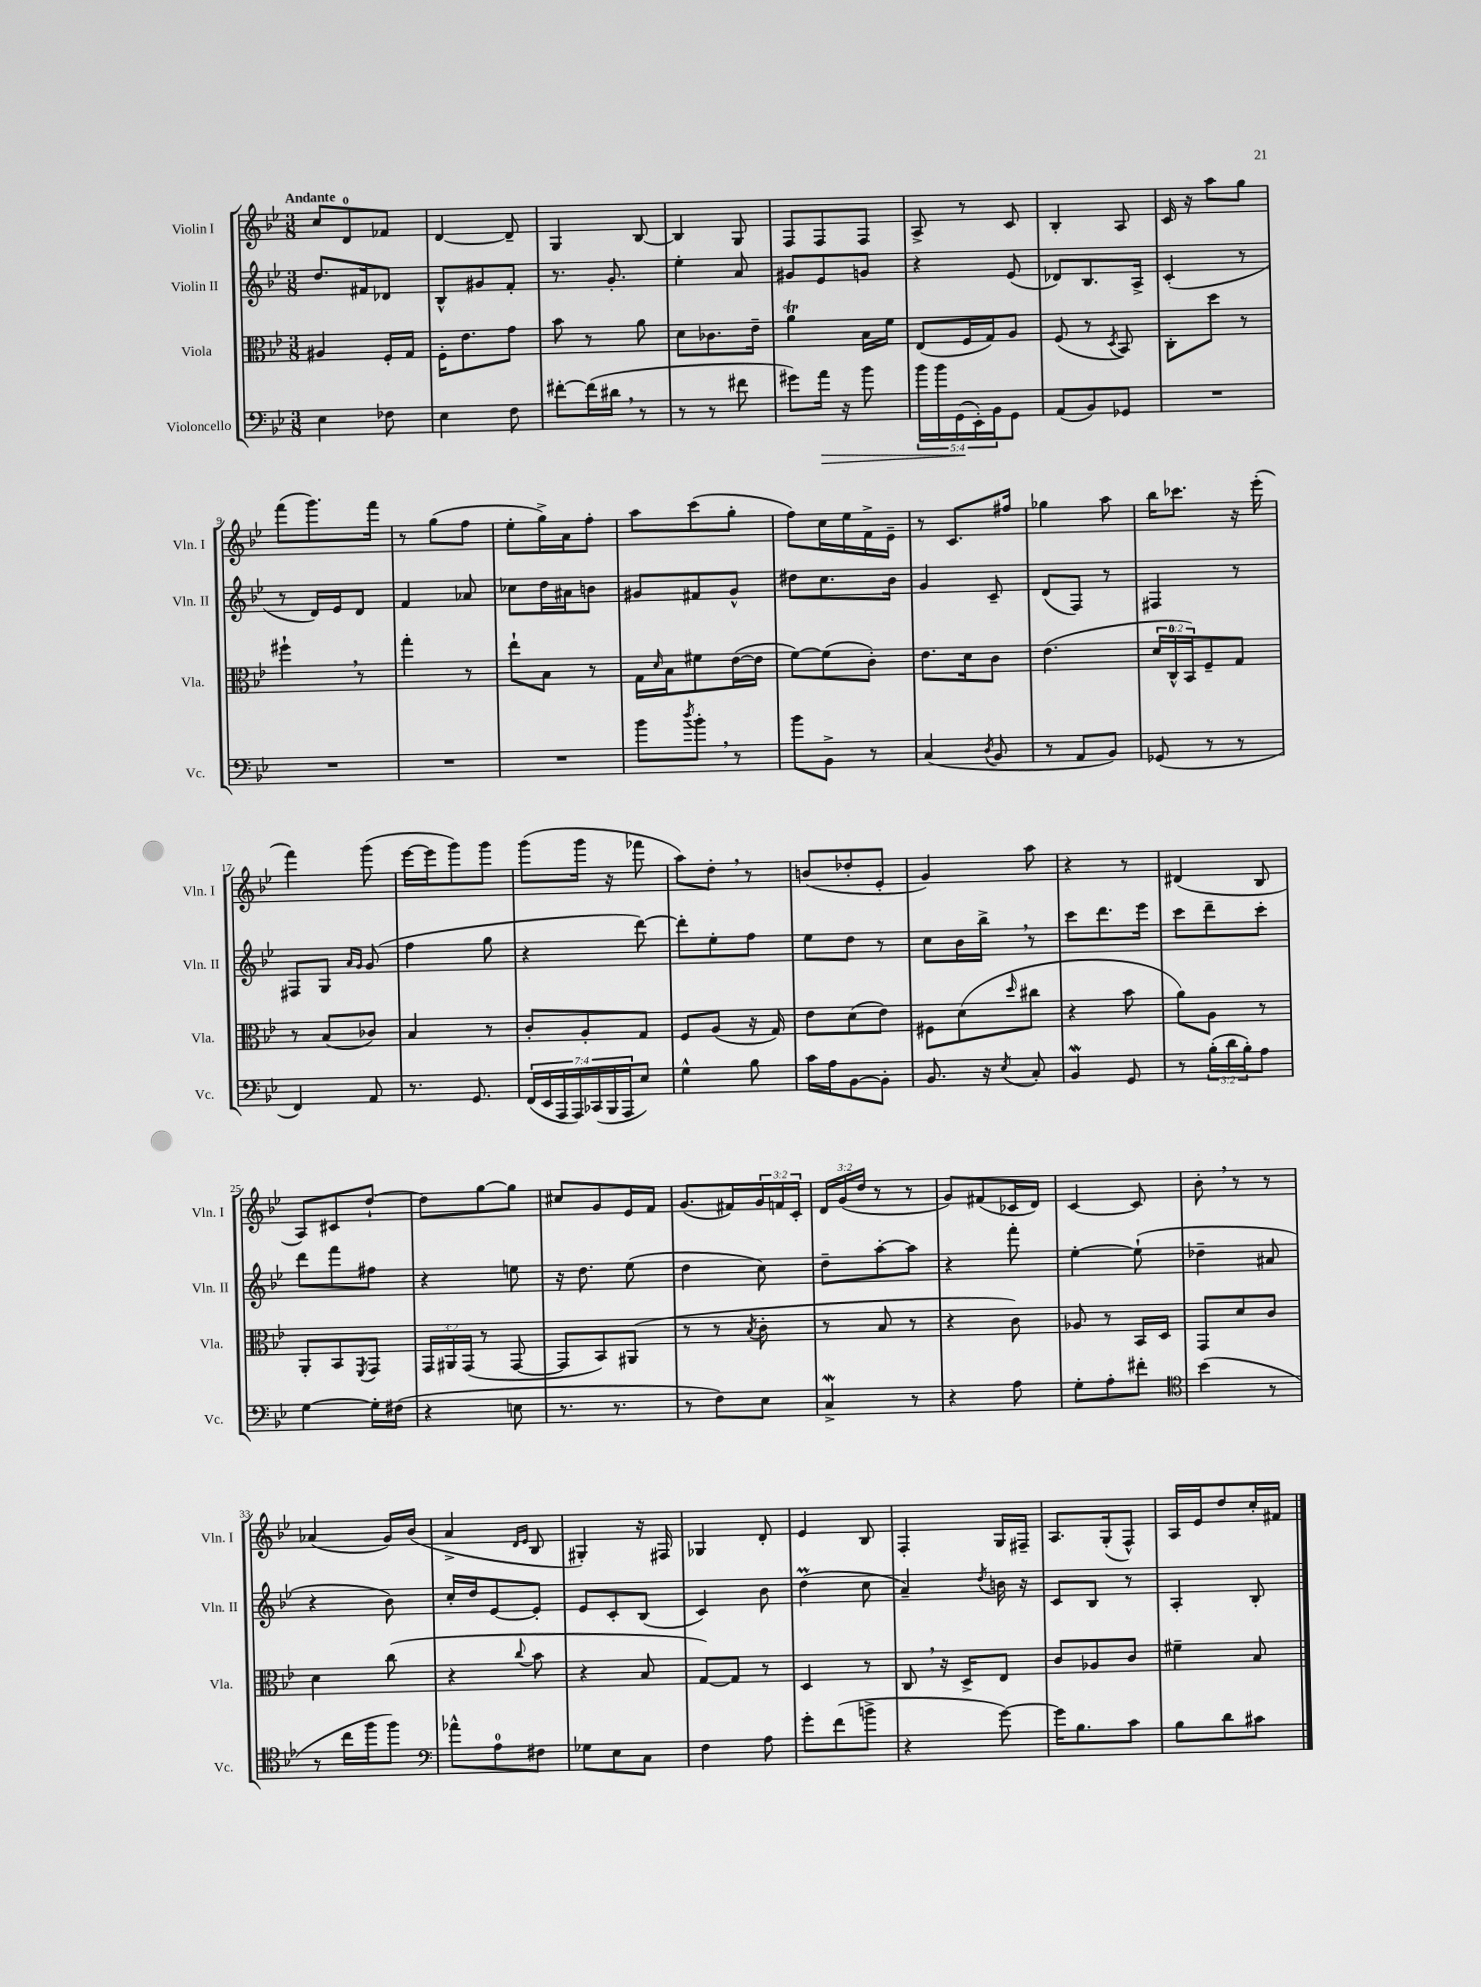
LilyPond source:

<<
\new StaffGroup <<
\new Staff = "s0" \with { instrumentName = "Violin I" shortInstrumentName = "Vln. I" } {
    \clef treble \key bes \major \numericTimeSignature \time 3/8 \override Staff.TupletNumber.text = #tuplet-number::calc-fraction-text \tempo "Andante"
    c''8 d'8-0 fes'8 |
    d'4~ d'8-- |
    g4 bes8~ |
    bes4 g8 |
    f8 f8 f8 |
    a8-> r8 c'8 |
    bes4-. a8 |
    c'16 r16 a''8 g''8 |
    f'''8( g'''8.) f'''16 |
    r8 g''8( f''8 |
    ees''8-. g''16->) a'16 f''8-. |
    a''8 c'''8( g''8-. |
    f''8) c''16 ees''16 f'16-> ees'16-- |
    r8 c'8. fis''16 |
    ges''4 a''8 |
    bes''16 ces'''8. r16 ees'''16-.( |
    f'''4) g'''8( |
    ees'''16~ ees'''16 g'''8) g'''8 |
    g'''8( g'''16 r16 fes'''8 |
    a''8) d''8-. \breathe r8 |
    b'8( des''8-. ees'8-. |
    g'4) a''8 |
    r4 r8 |
    dis'4( bes8 |
    a8) cis'8 d''8~-! |
    d''8 g''8~ g''8 |
    cis''8 g'8 ees'16 f'16 |
    g'8.( fis'16) \tuplet 3/2 { g'16 f'16 c'16-. } |
    \tuplet 3/2 { d'16 g'16( d''16 } r8 r8 |
    g'8) fis'8( ces'16 d'16) |
    c'4~ c'8 |
    bes'8-. \breathe r8 r8 |
    aes'4( g'16) bes'16( |
    a'4-> \grace { d'16 ees'16 } bes8 |
    gis4-.) r16 fis16 |
    ges4 d'8-. |
    ees'4 bes8 |
    f4-. g16 fis16-- |
    a8. g16-.( f8-^) |
    a16 ees'16 d''8 c''16-. fis'16 \bar "|." |
}
\new Staff = "s1" \with { instrumentName = "Violin II" shortInstrumentName = "Vln. II" } {
    \clef treble \key bes \major \numericTimeSignature \time 3/8
    d''8. fis'16 des'8 |
    bes8-^ gis'8 f'8-. |
    r8. g'8.-. |
    ees''4-. a'8 |
    gis'8 ees'8 g'8 |
    r4 ees'8( |
    des'8) bes8. a16-> |
    c'4-.( r8 |
    r8 d'16) ees'16 d'8 |
    f'4 aes'8 |
    ces''8 d''16 ais'16 b'8 |
    gis'8 fis'8 gis'8-^ |
    dis''8 c''8. bes'16 |
    g'4 c'8-- |
    d'8( f8) r8 |
    fis4 r8 |
    fis8 g8 \grace { a'16 g'16 } g'8( |
    f''4 g''8 |
    r4 d'''8~) |
    d'''8-. ees''8-. f''8 |
    ees''8 d''8 r8 |
    c''8 bes'16 bes''16-> \breathe r8 |
    c'''8 d'''8. ees'''16 |
    c'''8 d'''8-- c'''8-. |
    d'''8 f'''8 fis''8 |
    r4 e''8 |
    r16 d''8. ees''8( |
    d''4 c''8) |
    d''8-- a''8~-. a''8 |
    r4 f'''8-. |
    ees''4~-. ees''8-!( |
    des''4-- ais'8 |
    r4 bes'8) |
    c''16-. d''16 ees'8~ ees'8-. |
    ees'8 c'8-. bes8( |
    c'4) bes'8 |
    d''4\prall( c''8 |
    a'4--) \acciaccatura { d''8 } b'16 r16 |
    c'8 bes8 r8 |
    a4-. bes8-. \bar "|." |
}
\new Staff = "s2" \with { instrumentName = "Viola" shortInstrumentName = "Vla." } {
    \clef alto \key bes \major \numericTimeSignature \time 3/8 \override Staff.TupletNumber.text = #tuplet-number::calc-fraction-text
    ais4 f16-. g16 |
    f16-. ees'8. g'8 |
    bes'8 r8 a'8 |
    d'8 ces'8. ees'16-- |
    a'4\trill bes16 f'16 |
    ees8( f16 g16) a8 |
    f8( r8 \acciaccatura { d8 } bes,8) |
    c8-. d''8 r8 |
    fis''4-! \breathe r8 |
    g''4-. r8 |
    ees''8-! bes8 r8 |
    g16 \grace { d'16 } bes16 fis'8 ees'16~( ees'16 |
    f'8~) f'8( c'8-.) |
    ees'8. d'16 c'8 |
    ees'4.( |
    \tuplet 3/2 { d'16 c16-0-^ bes,16) } f8-- g8 |
    r8 bes8( ces'8) |
    bes4 r8 |
    c'8-. a8-. g8 |
    f8 a8( r16 g16) |
    ees'8 d'8( ees'8) |
    fis8 d'8( \grace { d''16 } cis''8 |
    r4 bes'8 |
    a'8) a8 r8 |
    a,8-. bes,8 \acciaccatura { f,8 } g,8 |
    \tuplet 3/2 { g,16 ais,16 g,16( } r8 g,8~ |
    g,8 bes,8) ais,8( |
    r8 r8 \acciaccatura { bes8 } c'8-. |
    r8 bes8 r8 |
    r4 c'8) |
    aes8 r8 bes,16 d16 |
    g,8 d'8 c'8 |
    d'4 c''8( |
    r4 \appoggiatura { c''8 } bes'8 |
    r4 bes8 |
    g8~) g8 r8 |
    d4 r8 |
    c8 \breathe r16 d16-> ees8 |
    c'8 aes8 c'8 |
    fis'4-- bes8 \bar "|." |
}
\new Staff = "s3" \with { instrumentName = "Violoncello" shortInstrumentName = "Vc." } {
    \clef bass \key bes \major \numericTimeSignature \time 3/8 \override Staff.TupletNumber.text = #tuplet-number::calc-fraction-text
    ees4 fes8 |
    ees4 f8 |
    fis'8~-. fis'16( dis'16 \breathe r8 |
    r8 r8 fis'8 |
    gis'8) a'16\> r16 bes'8 |
    \tuplet 5/4 { bes'16 bes'16 g,16\!( ees,16-.) bes,16 } g,8 |
    a,8( bes,8) ges,8 |
    R4. |
    R4. |
    R4. |
    R4. |
    bes'8 \acciaccatura { d''8 } bes'8-. \breathe r8 |
    bes'8 bes,8-> r8 |
    c4( \acciaccatura { d8 } bes,8 |
    r8 a,8 bes,8) |
    ges,8( r8 r8 |
    f,4) a,8 |
    r8. g,8. |
    \tuplet 7/4 { f,16( ees,16 a,,16 a,,16) ces,16( bes,,16 a,,16 } ees8) |
    g4-^ bes8 |
    c'16 a16 bes,8~ bes,8-. |
    bes,8. r16 \acciaccatura { ees8 } c8-. |
    bes,4\mordent g,8 |
    r8 \tuplet 3/2 { bes16-.( d'16 bes16-.) } a8 |
    g4~ g16-. fis16( |
    r4 e8 |
    r8. r8. |
    r8 f8) ees8 |
    c4->\mordent r8 |
    r4 a8 |
    g8-. a8-. fis'8-. |
    \clef tenor bes'4( r8 |
    r8 c''16 f''16 f''8) |
    \clef bass aes'8-^ a8-0 fis8 |
    ges8 ees8 c8 |
    f4 a8 |
    g'8-. f'8( b'8-> |
    r4 g'8~) |
    g'16 bes8. c'8 |
    bes8 d'8 cis'8 \bar "|." |
}
>>
>>
